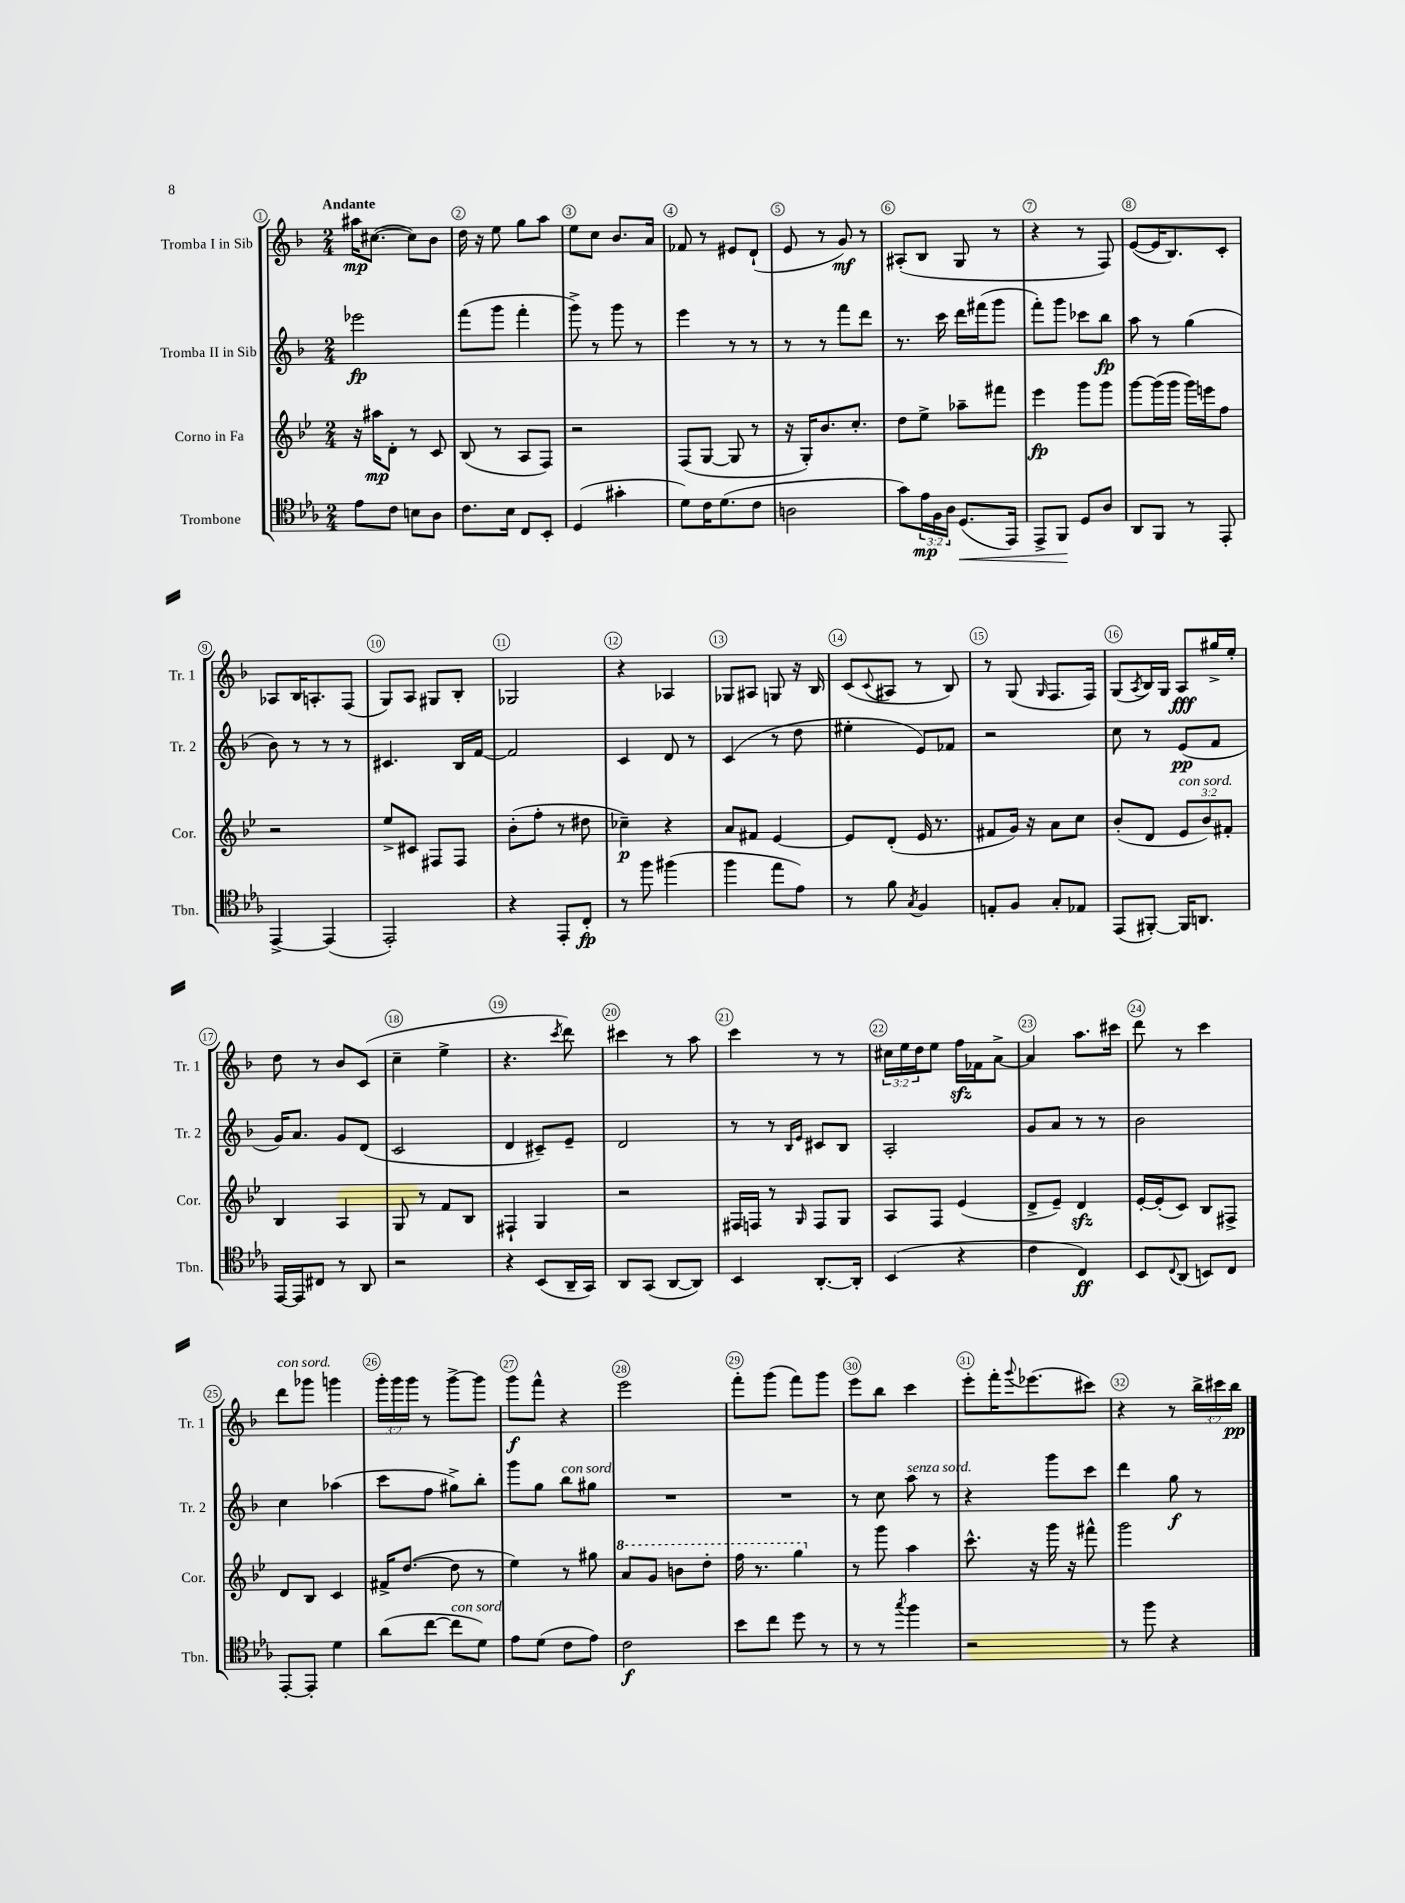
<<
\new StaffGroup <<
\new Staff = "s0" \with { instrumentName = "Tromba I in Sib" shortInstrumentName = "Tr. 1" } {
    \clef treble \key f \major \numericTimeSignature \time 2/4 \override Staff.TupletNumber.text = #tuplet-number::calc-fraction-text \tempo "Andante"
    ais''16\mp cis''8.~( cis''8) bes'8 |
    d''16 r16 e''8 g''8 a''8 |
    e''8 c''8 bes'8. a'16 |
    fes'8 r8 eis'8 d'8-!( |
    e'8 r8 g'8\mf) r8 |
    ais8-.( bes8 g8 r8 |
    r4 r8 f8) |
    e'8~( e'16 bes8.) c'8-. |
    aes8 bes16 a8.-. f8( |
    g8) a8 gis8 bes8-. |
    ges2 |
    r4 aes4 |
    ges8 ais8 g8 r16 bes16 |
    c'8( \appoggiatura { c'8 } ais8 r8 bes8) |
    r8 g8( \grace { g16 } f8. f16) |
    g8( \acciaccatura { a8 } bes16) g16 a8\fff gis''16-> e''16-. |
    d''8 r8 bes'8 c'8( |
    c''4-- e''4-> |
    r4. \acciaccatura { c'''8 } d'''8) |
    cis'''4 r8 a''8 |
    c'''4 r8 r8 |
    \tuplet 3/2 { cis''16 e''16 d''16 } e''8 f''16\sfz fes'16 a'8~-> |
    a'4 a''8. cis'''16 |
    d'''8 r8 c'''4 |
    d'''8^\markup { \italic "con sord." } ges'''8 g'''4 |
    \tuplet 3/2 { g'''16-. g'''16 g'''16 } r8 g'''8~-> g'''8 |
    g'''8\f f'''8-^ r4 |
    e'''2 |
    f'''8-. g'''8( f'''8) g'''8 |
    e'''8 bes''8 c'''4 |
    e'''8-. f'''16-. \appoggiatura { g'''8 } ees'''8.( cis'''8) |
    r4 r8 \tuplet 3/2 { bes''16-> cis'''16 bes''16\pp } \bar "|." |
}
\new Staff = "s1" \with { instrumentName = "Tromba II in Sib" shortInstrumentName = "Tr. 2" } {
    \clef treble \key f \major \numericTimeSignature \time 2/4
    ees'''2\fp |
    f'''8( g'''8 f'''4-. |
    g'''8->) r8 g'''8 r8 |
    e'''4 r8 r8 |
    r8 r8 f'''8 d'''8 |
    r8. c'''16 d'''16 fis'''16( g'''8 |
    f'''8-.) g'''8 ces'''8 bes''8\fp |
    a''8 r8 g''4( |
    bes'8) r8 r8 r8 |
    cis'4. bes16 f'16~ |
    f'2 |
    c'4 d'8 r8 |
    c'4( r8 d''8 |
    eis''4-. e'8) fes'8 |
    r2 |
    c''8 r8 e'8\pp( f'8 |
    g'16) a'8. g'8 d'8( |
    c'2 |
    d'4 cis'8--) e'8-- |
    d'2 |
    r8 r8 \grace { bes16 e'16 } cis'8 bes8 |
    a2-. |
    g'8 a'8 r8 r8 |
    bes'2 |
    c''4 aes''4( |
    c'''8 f''8 gis''8->) bes''8-. |
    g'''8 g''8 bes''8^\markup { \italic "con sord." } gis''8 |
    R2 |
    R2 |
    r8 c''8 a''8^\markup { \italic "senza sord." } r8 |
    r4 g'''8 c'''8 |
    d'''4 g''8\f r8 \bar "|." |
}
\new Staff = "s2" \with { instrumentName = "Corno in Fa" shortInstrumentName = "Cor." } {
    \clef treble \key bes \major \numericTimeSignature \time 2/4 \override Staff.TupletNumber.text = #tuplet-number::calc-fraction-text
    r16 ais''16\mp d'8-. r8 c'8 |
    bes8( r8 a8 f8) |
    r2 |
    f8( g8~ g8 r8 |
    r16 g16-.) bes'8. c''8.-. |
    d''8 ees''8-> aes''8-- fis'''8 |
    ees'''4\fp g'''8 g'''8 |
    g'''8~ g'''16( g'''16 g'''16) e'''16 f''8 |
    r2 |
    ees''8-> cis'8 fis8 fis8 |
    bes'8-.( f''8-. r8 dis''8 |
    ces''4--\p) r4 |
    a'8 fis'8 ees'4~ |
    ees'8 d'8-.( ees'16 r8. |
    fis'8 g'16) r16 a'8 c''8 |
    bes'8-.( d'8 \tuplet 3/2 { ees'8^\markup { \italic "con sord." } bes'8) fis'8-. } |
    bes4 a4 |
    g8 r8 f'8 bes8 |
    fis4-! g4 |
    r2 |
    fis16 f16 r8 \grace { g16 } f8 g8 |
    a8 f8 ees'4( |
    d'8-> ees'8--) d'4\sfz |
    ees'16~-. ees'16-.( c'8) bes8 fis8-> |
    d'8 bes8 c'4 |
    fis'16-> d''8.~( d''8 r8 |
    ees''4) r8 gis''8 |
    \ottava #1 a''8 g''8 b''8 d'''8-. |
    f'''16 r8. g'''4 \ottava #0 |
    r8 g'''8 a''4 |
    c'''8.-^ r16 g'''16 r16 fis'''8-^ |
    g'''2 \bar "|." |
}
\new Staff = "s3" \with { instrumentName = "Trombone" shortInstrumentName = "Tbn." } {
    \clef tenor \key ees \major \numericTimeSignature \time 2/4 \override Staff.TupletNumber.text = #tuplet-number::calc-fraction-text
    ees'8 c'8 b8 aes8 |
    c'8. bes16 c8 bes,8-. |
    d4( gis'4-. |
    d'8) c'16 d'8.( c'8 |
    a2 |
    g'8) \tuplet 3/2 { ees'16\mp f16 aes16 } d8.\<( ees,16) |
    ees,8-> f,8\! d8 aes8 |
    aes,8 f,8 r8 ees,8-. |
    ees,4~-> ees,4( |
    ees,2-.) |
    r4 ees,8-. c8-.\fp |
    r8 f''8 fis''4( |
    f''4 ees''8 ees'8) |
    r8 f'8 \acciaccatura { g8 } f4 |
    e8-. f8 g8-. ees8 |
    ees,8( fis,8~-.) fis,16 a,8. |
    ees,16~ ees,16 cis8 r8 aes,8 |
    r2 |
    r4 bes,8( aes,16-- g,16) |
    aes,8 g,8( aes,8~ aes,8) |
    bes,4 aes,8.~-. aes,16-. |
    bes,4( r4 |
    c'4 c4\ff) |
    bes,8 \appoggiatura { c8 } aes,8( b,8) c8 |
    ees,8~-. ees,8-. d'4 |
    aes'8( c''8~ c''8^\markup { \italic "con sord." } d'8) |
    ees'8 d'8( c'8 ees'8) |
    c'2\f |
    bes'8 c''8 d''8 r8 |
    r8 r8 \acciaccatura { g''8 } f''4 |
    r2 |
    r8 f''8 r4 \bar "|." |
}
>>
>>
\layout { \context { \Score \override BarNumber.break-visibility = ##(#f #t #t) barNumberVisibility = #all-bar-numbers-visible \override BarNumber.stencil = #(make-stencil-circler 0.1 0.3 ly:text-interface::print) } }
